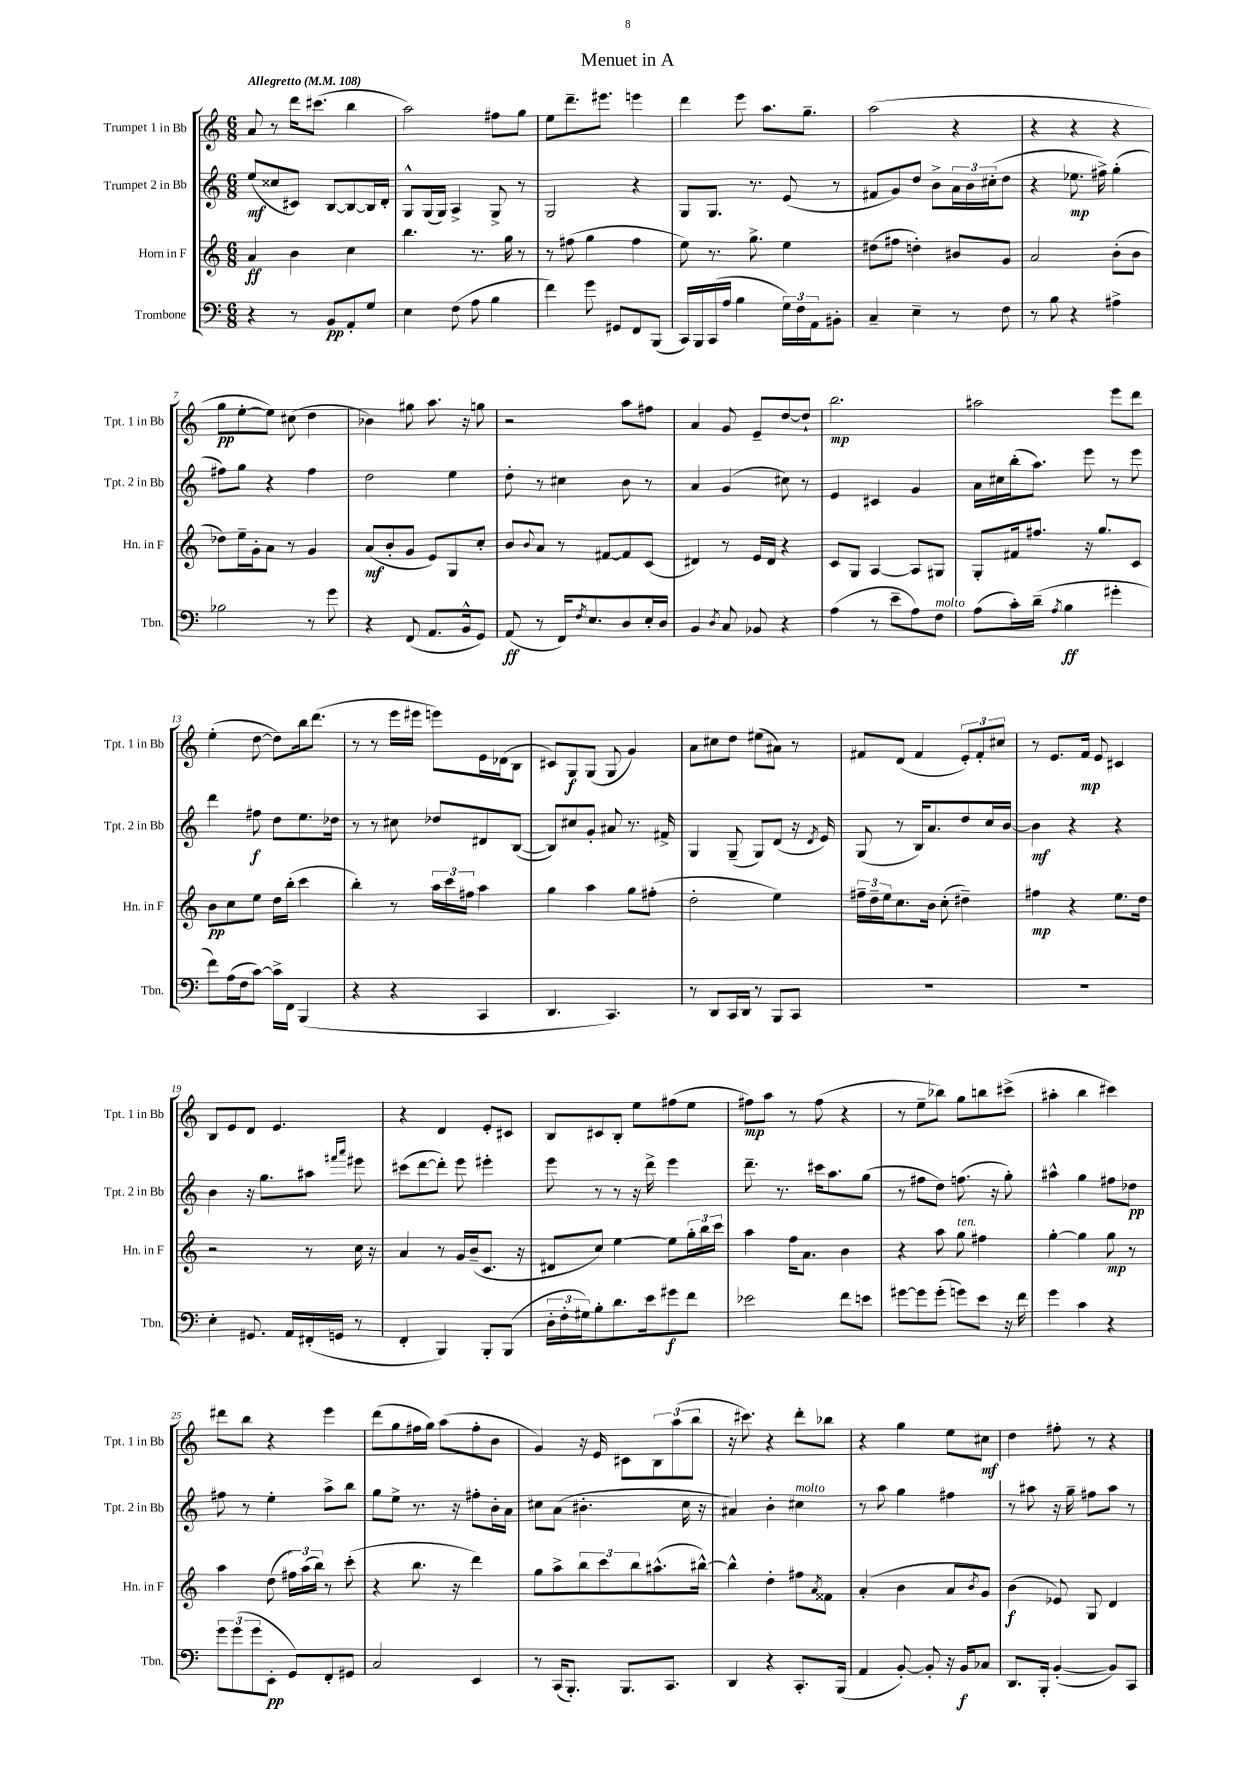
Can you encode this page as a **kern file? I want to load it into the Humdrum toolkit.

**kern	**dynam	**kern	**dynam	**kern	**dynam	**kern	**dynam
*part4	*part4	*part3	*part3	*part2	*part2	*part1	*part1
*staff4	*staff4	*staff3	*staff3	*staff2	*staff2	*staff1	*staff1
*I"Trombone	*	*I"Horn in F	*	*I"Trumpet 2 in Bb	*	*I"Trumpet 1 in Bb	*
*I'Tbn.	*	*I'Hn. in F	*	*I'Tpt. 2 in Bb	*	*I'Tpt. 1 in Bb	*
*clefF4	*	*clefG2	*	*clefG2	*	*clefG2	*
*k[]	*	*k[]	*	*k[]	*	*k[]	*
*M6/8	*	*M6/8	*	*M6/8	*	*M6/8	*
*MM108	*	*MM108	*	*MM108	*	*MM108	*
=1	=1	=1	=1	=1	=1	=1	=1
!	!	!	!	!	!	!LO:TX:a:B:t=Allegretto	!
4r	.	4a/	ff	(8ee/L	mf	8a/	.
.	.	.	.	8cc##X/	.	8r	.
8r	.	4b\	.	8c#X/J)	.	16ddd\KL	.
.	.	.	.	.	.	(8.ccc#X\J	.
8BB/L	pp	.	.	[8B/L	.	.	.
8AA'/	.	4cc\	.	8B/_	.	4bb\	.
8G/J	.	.	.	16B/L]	.	.	.
.	.	.	.	16d'/JJ	.	.	.
=2	=2	=2	=2	=2	=2	=2	=2
4E\	.	4.bb\	.	8G^^/L	.	2aa\)	.
.	.	.	.	(16G/L	.	.	.
.	.	.	.	16G/JJ)	.	.	.
(8F\	.	.	.	4A^/	.	.	.
8A\	.	8.r	.	.	.	.	.
4B\	.	.	.	8G^/	.	8ff#X\L	.
.	.	16gg\	.	.	.	.	.
.	.	8r	.	8r	.	8gg\J	.
=3	=3	=3	=3	=3	=3	=3	=3
4f\)	.	8r	.	2G/	.	8ee\L	.
.	.	(8ff#X\	.	.	.	8.ddd~\	.
8g\	.	4gg\	.	.	.	.	.
.	.	.	.	.	.	8.eee#X\J	.
8GG#X/L	.	.	.	.	.	.	.
8FF/	.	4ff#\	.	4r	.	4eeen\	.
(8BBB/J	.	.	.	.	.	.	.
=4	=4	=4	=4	=4	=4	=4	=4
16CC/LL)	.	8ee\)	.	8G/L	.	4ddd\	.
16BBB/	.	.	.	.	.	.	.
(16CC/	.	8.r	.	8.G/J	.	.	.
16A/JJ	.	.	.	.	.	.	.
4B\	.	.	.	.	.	8eee\	.
.	.	8.gg^\	.	8.r	.	.	.
.	.	.	.	.	.	8.aa\L	.
24G\LL)	.	4ee\	.	(8e/	.	.	.
24F\	.	.	.	.	.	.	.
.	.	.	.	.	.	8.gg~\J	.
24AA\J	.	.	.	.	.	.	.
8BB#X'\J	.	.	.	8r	.	.	.
=5	=5	=5	=5	=5	=5	=5	=5
4C~/	.	(8dd#X\L	.	8f#X/L	.	(2aa\	.
.	.	8ff#X\J	.	8g/)	.	.	.
4E~\	.	4ddn'\)	.	8dd/J	.	.	.
.	.	.	.	8b^\L	.	.	.
8r	.	8b#X/L	.	24a\L	.	4r	.
.	.	.	.	24b\	.	.	.
.	.	.	.	(24cc#X'\J	.	.	.
8F\	.	8g/J	.	8dd\J	.	.	.
=6	=6	=6	=6	=6	=6	=6	=6
8r	.	2a/	.	4r	.	4r	.
8B\	.	.	.	.	.	.	.
4r	.	.	.	8.ee-X\	mp	4r	.
.	.	.	.	16ff#X^\)	.	.	.
4A#X^\	.	(8b'\L	.	(4gg'\	.	4r	.
.	.	8b\J	.	.	.	.	.
!!LO:LB:g=z
=7	=7	=7	=7	=7	=7	=7	=7
2B-X\	.	8dd-X\L)	.	8ff#X\L)	.	8gg\L	pp
.	.	16ee~\L	.	8gg\J	.	[8ee'\	.
.	.	16g'\J	.	.	.	.	.
.	.	8a\J	.	4r	.	8ee\J])	.
.	.	8r	.	.	.	(8cc#X\	.
8r	.	4g/	.	4ff#\	.	4dd\	.
8g\	.	.	.	.	.	.	.
=8	=8	=8	=8	=8	=8	=8	=8
4r	.	(8a/L	mf	2dd\	.	4b-X\)	.
.	.	8b'/	.	.	.	.	.
(8FF/	.	8g/J	.	.	.	8gg#X\	.
8.AA/L	.	8e/L)	.	.	.	8.aa\	.
.	.	8G/	.	4ee\	.	.	.
16BB^^/k	.	.	.	.	.	16r	.
8GG/J)	.	8cc'/J	.	.	.	8ggn\	.
=9	=9	=9	=9	=9	=9	=9	=9
(8AA/	ff	8b/L	.	8dd'\	.	2r	.
.	.	8qqb/	.	.	.	.	.
8r	.	8a/J	.	8r	.	.	.
16FF/KL)	.	8r	.	4cc#X\	.	.	.
8qF/	.	.	.	.	.	.	.
8.E/	.	.	.	.	.	.	.
.	.	[8f#X/L	.	.	.	.	.
8D/	.	8f#/]	.	8b\	.	8aa\L	.
16E'/L	.	(8c/J	.	8r	.	8ff#X\J	.
16D/JJ	.	.	.	.	.	.	.
=10	=10	=10	=10	=10	=10	=10	=10
4BB/	.	4d#X/)	.	4a/	.	4a/	.
8qD/	.	.	.	.	.	.	.
8C/	.	8r	.	(4g/	.	8g/	.
8BB-X/	.	16e/LL	.	.	.	8e~/L	.
.	.	16d#/JJ	.	.	.	.	.
4r	.	4r	.	8cc#X\)	.	[8dd/	.
.	.	.	.	8r	.	8dd`/J]	.
=11	=11	=11	=11	=11	=11	=11	=11
(4A\	.	8c/L	.	4e/	.	2.bb\	mp
.	.	8G/J	.	.	.	.	.
8r	.	[4A/	.	4c#X/	.	.	.
8e~\L	.	.	.	.	.	.	.
8A\)	.	8A/L]	.	4g/	.	.	.
!LO:TX:a:i:t=molto	!	!	!	!	!	!	!
8F\J	.	8G#X/J	.	.	.	.	.
=12	=12	=12	=12	=12	=12	=12	=12
(8A\L	.	8G'/L	.	16a\LL	.	2aa#X\	.
.	.	.	.	16cc#X\	.	.	.
16c'\L)	.	16f#X/k	.	(16bb'\J	.	.	.
(16d~\JJ	.	8.ff#X/J	.	8.aa\J)	.	.	.
8qA/	.	.	.	.	.	.	.
4B\	ff	.	.	.	.	.	.
.	.	16r	.	8eee\	.	.	.
.	.	8.gg/L	.	.	.	.	.
4g#X'\	.	.	.	8r	.	8eee\L	.
.	.	8c/J	.	8eee\	.	8ddd\J	.
!!LO:LB:g=z
=13	=13	=13	=13	=13	=13	=13	=13
8f\L)	.	8b\L	pp	4ddd\	.	(4ee'\	.
(16A\L	.	8cc\	.	.	.	.	.
16F\J	.	.	.	.	.	.	.
[8c\J)	.	8ee\J	.	8ff#X\	f	[8dd\	.
16c^\LL]	.	16dd\LL	.	8dd\L	.	8dd\L])	.
16FF\JJ	.	(16bb'\JJ	.	.	.	.	.
(4BBB/	.	4ccc\	.	8.ee\	.	16bb\k	.
.	.	.	.	.	.	(8.ddd\J	.
.	.	.	.	16dd-X\Jk	.	.	.
=14	=14	=14	=14	=14	=14	=14	=14
4r	.	4bb'\)	.	8r	.	8r	.
.	.	.	.	8r	.	8r	.
4r	.	8r	.	8cc#X\	.	16eee\LL	.
.	.	.	.	.	.	16eee#X\JJ	.
.	.	24aa\LL	.	8dd-X/L	.	8eeen\L)	.
.	.	24ccc\	.	.	.	.	.
.	.	24ff#X\JJ	.	.	.	.	.
4CC/	.	4aa\	.	8d#X/	.	16e\L	.
.	.	.	.	.	.	(16d-X\J	.
.	.	.	.	([8B/J	.	8B\J	.
=15	=15	=15	=15	=15	=15	=15	=15
4.DD/	.	4gg\	.	8B/L])	.	8c#X/L)	.
.	.	.	.	8cc#X/	.	8G/	f
.	.	4aa\	.	8g'/J	.	(8G/J	.
4.CC/)	.	.	.	8a#X/	.	8G/	.
.	.	8gg\L	.	8.r	.	4g/)	.
.	.	(8ff#X'\J	.	.	.	.	.
.	.	.	.	16f#X^/	.	.	.
=16	=16	=16	=16	=16	=16	=16	=16
8r	.	2dd'\	.	4G/	.	8a\L	.
8DD/L	.	.	.	.	.	8cc#X\	.
16CC/L	.	.	.	(8G~/	.	8dd\J	.
16DD/JJ	.	.	.	.	.	.	.
8r	.	.	.	8G/L)	.	(8ee#X\L	.
8BBB/L	.	4ee\)	.	(8d/J	.	8a#X\J)	.
8CC/J	.	.	.	16r	.	8r	.
.	.	.	.	8qd/	.	.	.
.	.	.	.	16e/)	.	.	.
=17	=17	=17	=17	=17	=17	=17	=17
2.r	.	24ff#X~\LL	.	(8G/	.	8f#X/L	.
.	.	24dd~\	.	.	.	.	.
.	.	24ee\J	.	.	.	.	.
.	.	8.cc\	.	8r	.	(8d/J	.
.	.	.	.	16B/KL)	.	4f#/	.
.	.	16b\Jk	.	8.a/	.	.	.
.	.	(8cc'\	.	.	.	.	.
.	.	4dd#X~\)	.	8dd/	.	12e'/L)	.
.	.	.	.	.	.	12f#'/	.
.	.	.	.	16cc/L	.	.	.
.	.	.	.	.	.	12cc#X/J	.
.	.	.	.	[16b/JJ	.	.	.
=18	=18	=18	=18	=18	=18	=18	=18
2.r	.	4ff#X\	mp	4b\]	mf	8r	.
.	.	.	.	.	.	8.e/L	.
.	.	4r	.	4r	.	.	.
.	.	.	.	.	.	16f/Jk	mp
.	.	.	.	.	.	8e/	.
.	.	8.ee\L	.	4r	.	4c#X/	.
.	.	16dd\Jk	.	.	.	.	.
!!LO:LB:g=z
=19	=19	=19	=19	=19	=19	=19	=19
4E'\	.	2r	.	4b\	.	8B/L	.
.	.	.	.	.	.	8e/	.
8.GG#X/	.	.	.	16r	.	8d/J	.
.	.	.	.	8.gg\L	.	.	.
.	.	.	.	.	.	4.e/	.
16AA/LL	.	.	.	.	.	.	.
(16FF#X'/	.	8r	.	8aa#X\J	.	.	.
16GGn/JJ	.	.	.	.	.	.	.
.	.	.	.	16qqfff#X/LL	.	.	.
.	.	.	.	16qqaaa/JJ	.	.	.
8r	.	16cc\	.	8eee#X\	.	.	.
.	.	16r	.	.	.	.	.
=20	=20	=20	=20	=20	=20	=20	=20
4FF'/	.	4a/	.	(8ccc#X\L	.	4r	.
.	.	.	.	[8ddd\	.	.	.
4BBB/)	.	8r	.	8ddd'\J])	.	4d/	.
.	.	16g/LL	.	8eee\	.	.	.
.	.	(16b~/J	.	.	.	.	.
8BBB'/L	.	8.c/J	.	4eee#X'\	.	8e'/L	.
(8BBB/J	.	.	.	.	.	8c#X/J	.
.	.	16r	.	.	.	.	.
=21	=21	=21	=21	=21	=21	=21	=21
24D'\LL	.	8d#X/L	.	8eee\	.	8B/L	.
24F'\	.	.	.	.	.	.	.
24G#X\J)	.	.	.	.	.	.	.
8B'\	.	8cc/J)	.	8r	.	8c#X/	.
8.d\	.	[4ee\	.	8r	.	8B'/J	.
.	.	.	.	16r	.	8ee\L	.
16e\k	.	.	.	16ddd^\	.	.	.
8g#X\	f	8ee\L]	.	4eee\	.	(8ff#X\	.
8f\J	.	24gg'\L	.	.	.	8ee\J	.
.	.	24bb\	.	.	.	.	.
.	.	24ccc\JJ	.	.	.	.	.
=22	=22	=22	=22	=22	=22	=22	=22
2e-X\	.	4aa\	.	8.ddd~\	.	8ff#X\L)	mp
.	.	.	.	.	.	8aa\J	.
.	.	.	.	8.r	.	.	.
.	.	16ff\KL	.	.	.	8r	.
.	.	8.a\J	.	.	.	.	.
.	.	.	.	16ccc#X\KL	.	(8ff#\	.
.	.	.	.	8.aa\	.	.	.
8f\L	.	4b\	.	.	.	4r	.
8en\J	.	.	.	(8gg\J	.	.	.
=23	=23	=23	=23	=23	=23	=23	=23
[8g#X\L	.	4r	.	8r	.	8r	.
8g#\]	.	.	.	8ff#X\L	.	8ee~\L	.
(8g#'\J	.	8aa\	.	8dd\J)	.	8bb-X\J)	.
!	!	!LO:TX:a:i:t=ten.	!	!	!	!	!
8gn\L)	.	8gg\	.	(8.ffn\	.	8gg\L	.
8e\J	.	4ff#X\	.	.	.	8bbn\	.
.	.	.	.	16r	.	.	.
16r	.	.	.	8gg'\)	.	(8ccc#X^\J	.
16f\	.	.	.	.	.	.	.
=24	=24	=24	=24	=24	=24	=24	=24
4g\	.	[4gg'\	.	4aa#X^^\	.	4aa#X'\	.
4c\	.	4gg\]	.	4gg\	.	4bb\	.
4r	.	8gg\	mp	8ff#X\L	.	4ccc#X\)	.
.	.	8r	.	8dd-X\J	pp	.	.
!!LO:LB:g=z
=25	=25	=25	=25	=25	=25	=25	=25
12g\L	.	4aa\	.	8ff#X\	.	8ddd#X\L	.
(12g\	.	.	.	.	.	.	.
.	.	.	.	8r	.	8bb\J	.
12g\	.	.	.	.	.	.	.
8EE'\J	pp	(8dd\	.	4ee'\	.	4r	.
8GG/L)	.	24ff#X\LL)	.	.	.	.	.
.	.	(24aa\	.	.	.	.	.
.	.	24bb\JJ)	.	.	.	.	.
8FF'/	.	8r	.	8aa^\L	.	4eee\	.
8GG#X/J	.	(8ccc'\	.	8bb\J	.	.	.
=26	=26	=26	=26	=26	=26	=26	=26
2C/	.	4r	.	8gg\L	.	(8ddd\L	.
.	.	.	.	8ee^\J	.	8gg\	.
.	.	8.bb\	.	8.r	.	16ff#X\L	.
.	.	.	.	.	.	16gg\JJ)	.
.	.	.	.	.	.	(8aa\L	.
.	.	16r	.	16r	.	.	.
4EE/	.	4ddd\)	.	8ff#X'\L	.	8ff#'\	.
.	.	.	.	16b'\L	.	8b\J	.
.	.	.	.	16a\JJ	.	.	.
=27	=27	=27	=27	=27	=27	=27	=27
8r	.	8gg\L	.	8cc#X\L	.	4g/)	.
(16CC/KL	.	8aa^\	.	(8a\J	.	.	.
8.BBB'/J)	.	.	.	.	.	.	.
.	.	12bb\	.	4.b#X'\	.	16r	.
.	.	.	.	.	.	16e/	.
.	.	12ccc\	.	.	.	.	.
8.BBB/L	.	.	.	.	.	8c#X\L	.
.	.	12bb\	.	.	.	.	.
.	.	(8.aa#X^^\	.	.	.	12B\	.
8.CC/J	.	.	.	.	.	.	.
.	.	.	.	.	.	(12aa\	.
.	.	.	.	16cc#\	.	.	.
.	.	.	.	.	.	12bb\J	.
.	.	[16bb#X^^\Jk)	.	16r	.	.	.
=28	=28	=28	=28	=28	=28	=28	=28
4DD/	.	4bb#^^\]	.	4a#X/)	.	16r	.
.	.	.	.	.	.	8.ccc#X\)	.
4r	.	4dd'\	.	4b'\	.	4r	.
!	!	!	!	!LO:TX:a:i:t=molto	!	!	!
8.CC'/L	.	8ff#X\L	.	4cc#X\	.	8ddd'\L	.
.	.	8qa/	.	.	.	.	.
.	.	8f##X\J	.	.	.	8bb-X\J	.
(16BBB/Jk	.	.	.	.	.	.	.
=29	=29	=29	=29	=29	=29	=29	=29
4AA/	.	(4a'/	.	8r	.	4r	.
.	.	.	.	8aa\	.	.	.
[8BB'/)	.	4b\	.	4gg\	.	4gg\	.
8BB'/]	.	.	.	.	.	.	.
16r	.	8a/L	.	4ff#X\	.	8ee\L	.
16BB/KL	f	.	.	.	.	.	.
.	.	8qb/	.	.	.	.	.
8C-X/J	.	8g/J)	.	.	.	8cc#X\J	mf
=30	=30	=30	=30	=30	=30	=30	=30
8.DD/L	.	(4b\	f	8r	.	4dd\	.
.	.	.	.	8aa#X\	.	.	.
16BBB'/Jk	.	.	.	.	.	.	.
([4BB'/	.	8e-X/)	.	16r	.	8ff#X'\	.
.	.	.	.	16gg~\	.	.	.
.	.	8G/	.	8ff#X\L	.	8r	.
8BB/L])	.	4d/	.	8aa#\J	.	4r	.
8CC/J	.	.	.	8r	.	.	.
==	==	==	==	==	==	==	==
*-	*-	*-	*-	*-	*-	*-	*-
